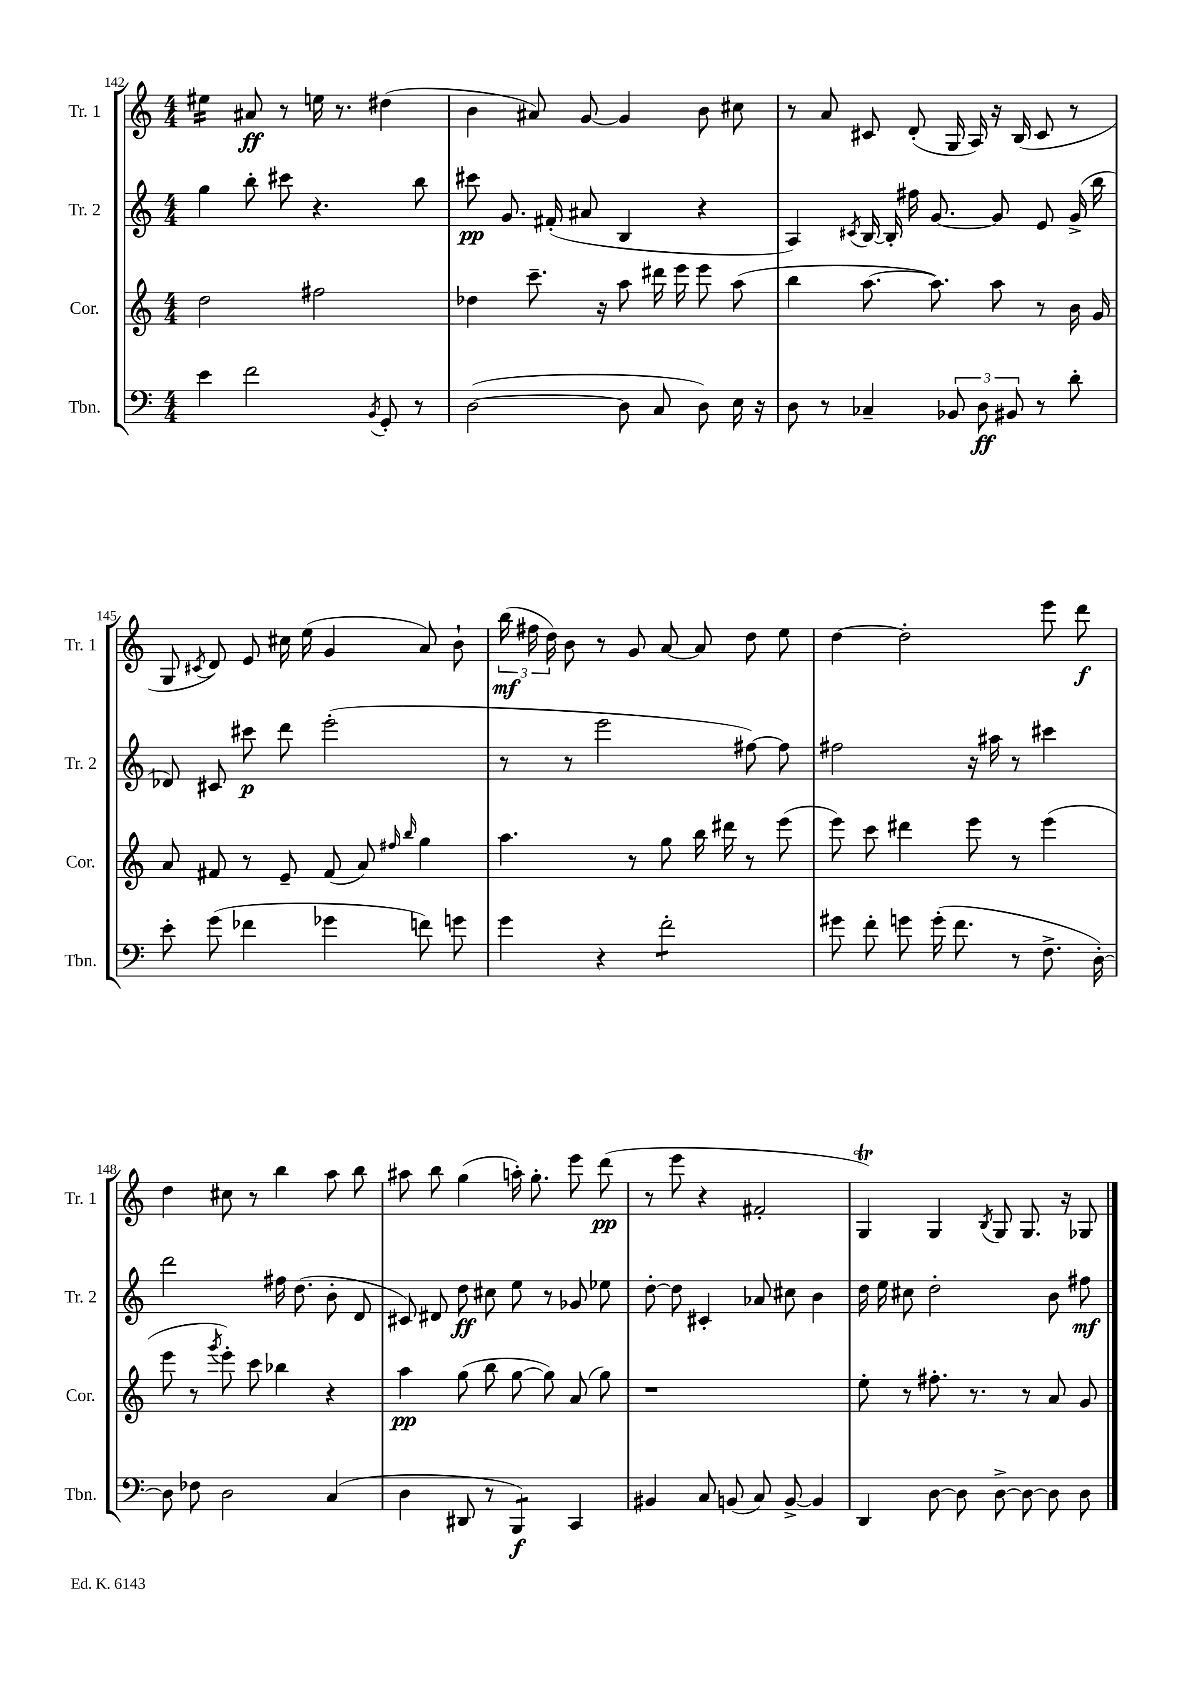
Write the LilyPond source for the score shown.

<<
\new StaffGroup <<
\new Staff = "s0" \with { instrumentName = "Tr. 1" shortInstrumentName = "Tr. 1" } {
    \clef treble \key c \major \numericTimeSignature \time 4/4
    \autoBeamOff eis''4:16 ais'8\ff r8 e''16 r8. dis''4( |
    b'4 ais'8) g'8~ g'4 b'8 cis''8 |
    r8 a'8 cis'8 d'8-.( g16 a16) r16 b16( cis'8 r8 |
    g8 \acciaccatura { cis'8 } d'8) e'8 cis''16 e''16( g'4 a'8) b'8-! |
    \tuplet 3/2 { b''16\mf( fis''16 d''16) } b'8 r8 g'8 a'8~ a'8 d''8 e''8 |
    d''4~ d''2-. e'''8 d'''8\f |
    d''4 cis''8 r8 b''4 a''8 b''8 |
    ais''8 b''8 g''4( a''16-.) g''8.-. e'''8 d'''8\pp( |
    r8 e'''8 r4 fis'2-. |
    g4\trill) g4 \acciaccatura { b8 } g8 g8. r16 ges8 \bar "|." |
}
\new Staff = "s1" \with { instrumentName = "Tr. 2" shortInstrumentName = "Tr. 2" } {
    \clef treble \key c \major \numericTimeSignature \time 4/4
    \autoBeamOff g''4 b''8-. cis'''8 r4. b''8 |
    cis'''8\pp g'8. fis'16-.( ais'8 b4 r4 |
    a4) \acciaccatura { cis'8 } b16~ b16-. fis''16 g'8.~ g'8 e'8 g'16->( b''16 |
    des'8) cis'8 cis'''8\p d'''8 e'''2-.( |
    r8 r8 e'''2 fis''8~) fis''8 |
    fis''2 r16 ais''16 r8 cis'''4 |
    d'''2 fis''16 d''8.( b'8-. d'8 |
    cis'8) dis'8 d''8\ff cis''8 e''8 r8 ges'8 ees''8 |
    d''8~-. d''8 cis'4-. aes'8 cis''8 b'4 |
    d''16 e''16 cis''8 d''2-. b'8 fis''8\mf \bar "|." |
}
\new Staff = "s2" \with { instrumentName = "Cor." shortInstrumentName = "Cor." } {
    \clef treble \key c \major \numericTimeSignature \time 4/4
    \autoBeamOff d''2 fis''2 |
    des''4 c'''8.-- r16 a''8 dis'''16 e'''16 e'''8 a''8( |
    b''4 a''8.~ a''8.) a''8 r8 b'16 g'16 |
    a'8 fis'8 r8 e'8-- fis'8( a'8) \grace { fis''16 b''16 } g''4 |
    a''4. r8 g''8 b''16 dis'''16 r8 e'''8( |
    e'''8) c'''8 dis'''4 e'''8 r8 e'''4( |
    e'''8 r8 \acciaccatura { g'''8 } e'''8-.) c'''8 bes''4 r4 |
    a''4\pp g''8( b''8 g''8~ g''8) a'8( g''8) |
    r1 |
    e''8-. r8 fis''8.-. r8. r8 a'8 g'8 \bar "|." |
}
\new Staff = "s3" \with { instrumentName = "Tbn." shortInstrumentName = "Tbn." } {
    \clef bass \key c \major \numericTimeSignature \time 4/4
    \autoBeamOff e'4 f'2 \acciaccatura { b,8 } g,8-. r8 |
    d2~( d8 c8 d8) e16 r16 |
    d8 r8 ces4-- \tuplet 3/2 { bes,8 d8\ff bis,8 } r8 d'8-. |
    e'8-. g'8( fes'4 ges'4 f'8) g'8 |
    g'4 r4 f'2:8-. |
    gis'8 f'8-. g'8 g'16-.( f'8. r8 f8.-> d16~-.) |
    d8 fes8 d2 c4( |
    d4 dis,8 r8 b,,4:8\f) c,4 |
    bis,4 c8 b,8( c8) b,8~-> b,4 |
    d,4 d8~ d8 d8~-> d8~ d8 d8 \bar "|." |
}
>>
>>
\layout { \context { \Score currentBarNumber = #142 } }
